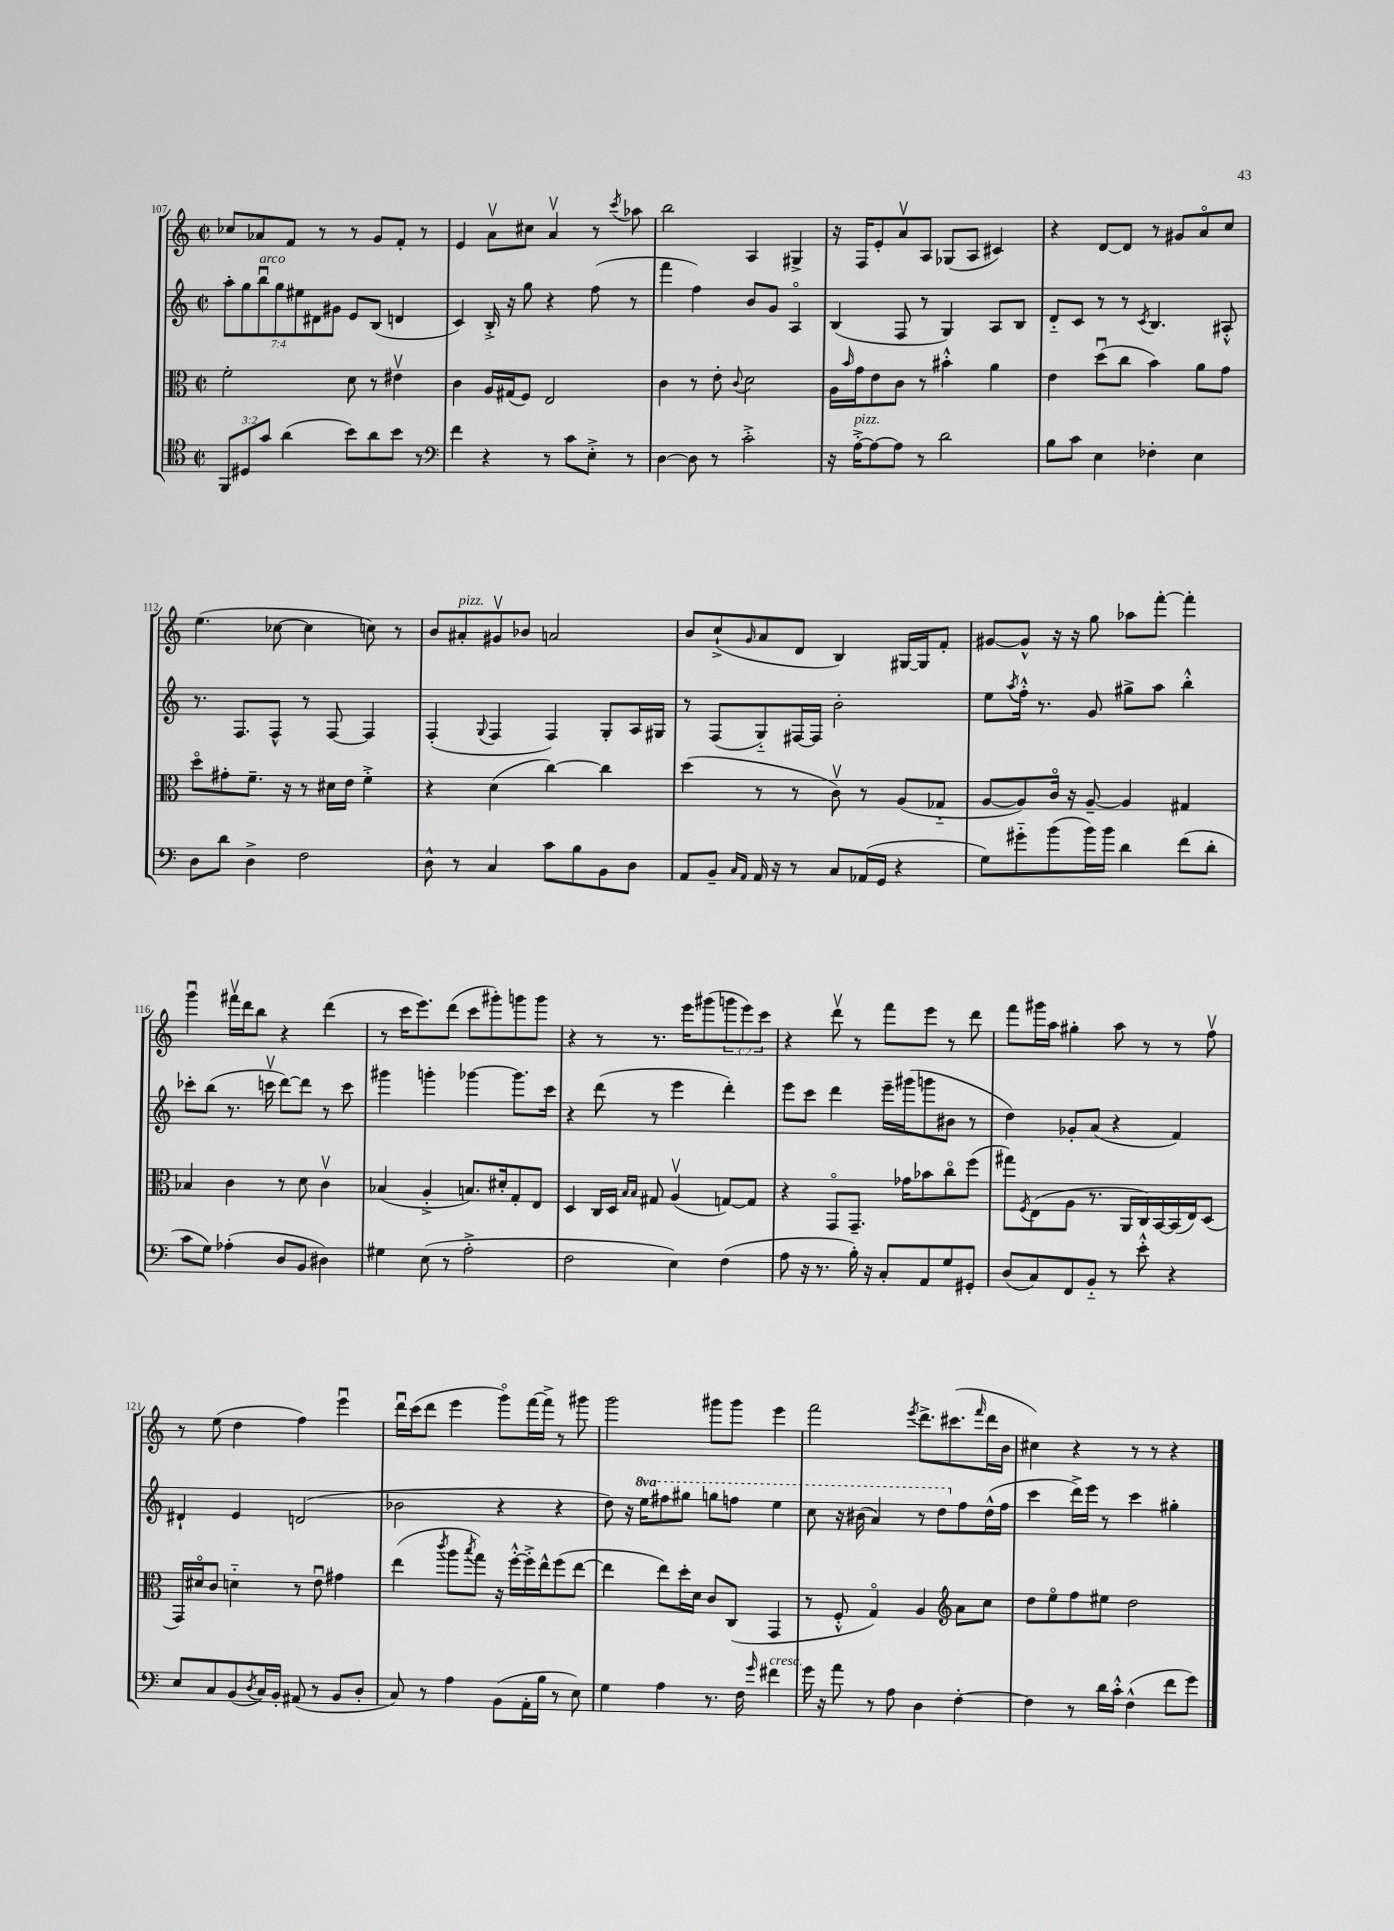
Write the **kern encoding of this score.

**kern	**kern	**kern	**kern
*staff4	*staff3	*staff2	*staff1
*clefC4	*clefC3	*clefG2	*clefG2
*k[]	*k[]	*k[]	*k[]
*M2/2	*M2/2	*M2/2	*M2/2
*met(c|)	*met(c|)	*met(c|)	*met(c|)
12FF	2f'	14aa'	8cc-
.	.	14gg	.
12D#	.	.	.
.	.	.	8a-
.	.	14bbu	.
12g	.	.	.
.	.	14gg	.
(4a	.	.	8f
.	.	14ee#	.
.	.	14d#	.
.	.	.	8r
.	.	14g#	.
8b)	8d	8e	8r
8a	8r	(8B	8g
8b	4e#v	4d	8f'
8r	.	.	8r
=	=	=	=
*clefF4	*	*	*
4f	4c	4c)	4e
4r	16A	16B'^	8av
.	(16G#	16r	.
.	8F)	8gg	8cc#
8r	2E	4r	4av
8c	.	.	.
8E'^	.	(8ff	8r
.	.	.	8qccc
8r	.	8r	8aa-
=	=	=	=
[4D	4c	4fff	2bb
8D]	8r	4ff)	.
8r	8e'	.	.
.	8qqc	.	.
2c'^	2d	8b	4A
.	.	8g	.
.	.	4Ao	4G#^
=	=	=	=
16r	16A	(4B	16r
.	16qqb	.	.
[16A'^	16g	.	16F
8A_	8e	.	8e'
8A]	8c	8F	8av
8r	8r	8r	8A
2d	4b#'^^	4G)	(8G-
.	.	.	8A
.	4a	8A	4c#)
.	.	8B	.
=	=	=	=
8B	4e	8d'~	4r
8c	.	8c	.
4E	(8ddu	8r	[8d
.	8cc	8r	8d]
.	.	8qc	.
4F-'	4b)	4.B	8r
.	.	.	8g#
4E	8a	.	8ao
.	8g	8A#'^^	8cc
=	=	=	=
8D	8ddo	8.r	(4.ee
8d	8g#'	.	.
.	.	8.F	.
4D^	8.f~	.	.
.	.	8F^^	[8cc-
.	16r	.	.
2F	8r	8r	4cc-]
.	16d#	[8F	.
.	16e	.	.
.	4f'^	4F]	8cc)
.	.	.	8r
=	=	=	=
8D^^	4r	(4F'	8b
8r	.	.	8a#'
.	.	8qqG	.
4C	(4d	4F	8g#v
.	.	.	8b-
8c	[4cc)	4F)	2a
8B	.	.	.
8BB	4cc]	8G'	.
8D	.	16A	.
.	.	16G#	.
=	=	=	=
8AA	(4dd	8r	8b
8BB~	.	(8F	(8cc`^
16qqC	.	.	.
16qqAA	.	.	16qqg
16AA	8r	8G'~)	8a
16r	.	.	.
8r	8r	[16F#	8d
.	.	16F#]	.
8C	8cv)	2b'	4B)
(16AA-	8r	.	.
16GG	.	.	.
4r	(8A	.	[16G#
.	.	.	16G#]
.	8G-'~	.	8f'
=	=	=	=
8G)	[8A	8ee	[8g#
.	.	8qaa	.
8g#'~	8A])	16ff'^^	8g#^^]
.	.	8.r	.
(8b	16co	.	16r
.	16r	.	16r
16b)	[8A~	8g	8gg
16b	.	.	.
4d	4A]	8gg#^	8aa-
.	.	8aa	[8fff'
(8f	4G#	4bb'^^	4fff']
8d'	.	.	.
=	=	=	=
8c	4B-	8ccc-'	4gggu
8G)	.	(8bb	.
(4A-'	4c	8.r	16fff#v
.	.	.	16ddd
.	.	.	8bb
.	.	16cccv	.
8D	8r	[8ddd)	4r
8BB	8d	8ddd]	.
4D#)	4cv	8r	(4ddd
.	.	8ccc	.
=	=	=	=
4G#	(4B-	4ggg#	8r
.	.	.	16ccc
.	.	.	8.eee)
(8E	4A'^	4ggg'	.
8r	.	.	(8ddd
2A'^	8.B)	[4ggg-	8ccc
.	.	.	8ggg#')
.	16d#'	.	.
.	8G'	8.ggg-]	8ggg
.	8E	.	8ggg
.	.	16ccc	.
=	=	=	=
2F	4D	4r	4r
.	16C	(8ddd	8r
.	16D	.	.
.	16qqB	.	.
.	16qqB	.	.
.	8G#	8r	8.r
4E)	(4Av	4eee	.
.	.	.	16eee
.	.	.	(8ggg#
(4F	[8G)	4ddd')	12ggg
.	.	.	12eee)
.	8G]	.	.
.	.	.	12ccc
=	=	=	=
8A	4r	8eee	4r
16r	.	8ccc	.
8.r	.	.	.
.	8GGo	4ddd	8dddv
16B')	8.GG~	.	8r
16r	.	.	.
8C'	.	16eee~	8fff
.	16g-	(16ggg#	.
8AA	8b-	8ggg	8eee
8G	8cco	8b#	8r
8GG#'	(8ff	8r	8ddd
=	=	=	=
(8D	8gg#)	4dd)	8fff
.	8qF	.	.
8C)	(8E	.	16ggg#
.	.	.	16aa
8FF	8A	8g-'	4gg#'
8BB'~	8.r	(8a	.
8r	.	4r	8aa
.	16AA	.	.
8e'^^	16C)	.	8r
.	[16BB	.	.
4r	(16BB]	4f)	8r
.	16E)	.	.
.	(8D	.	8ffv
=	=	=	=
8E	16GG)	4d#`	8r
.	16d#o	.	.
8C	8c	.	(8ee
(8BB	4d'~	4e	4dd
8qD	.	.	.
16C)	.	.	.
16BB'	.	.	.
(8AA#	8r	(2d	4ff)
8r	8eu	.	.
8BB	4g#	.	4eeeu
8D'	.	.	.
=	=	=	=
8C)	(4ee	2b-	16dddu
.	.	.	(16ccc
8r	.	.	8ddd
.	8qccc	.	.
4A	8aa	.	4eee
.	8qbb	.	.
.	8gg)	.	.
(8BB	16r	4r	8gggo)
.	[16ff'^^	.	.
16AA'	16ff'^]	.	[16fff
16B	16ee^^	.	16fff^]
8r	(8ff	4r	8r
8E)	[8ee	.	8ggg#
=	=	=	=
4G	4ee]	8dd)	2ggg
.	.	16r	.
.	.	16eee	.
4A	8ee)	8fff#	.
.	16dd'	8ggg#	.
.	16d	.	.
8.r	8c	8ggg	8ggg#
.	(8C	8fff	8ggg#
16F	.	.	.
16qqg	.	.	.
4f#	4GG	4eee	4eee
=	=	=	=
16g	8r	8ccc	2fff
16r	.	.	.
8a	8F'^^	16r	.
.	.	(16bb#	.
8r	4Go)	4aa)	.
8A	.	.	.
.	.	.	8qeee
4D	4A	8r	8.ddd^
.	.	8ddd	.
.	.	.	(8.ccc#
*	*clefG2	*	*
[4F'	8a	8ff	.
.	.	.	16qqfff
.	8cc	(16dd^^	16ddd
.	.	16ff	16b
=	=	=	=
4F]	8dd	4ccc	4cc#)
.	8eeo	.	.
8r	8ff	16ddd^)	4r
.	.	16eee	.
16d	8ee#	8r	.
16c'^^	.	.	.
(4F^^	2dd	4ccc	8r
.	.	.	8r
8f	.	4gg#'	4r
8g)	.	.	.
==	==	==	==
*-	*-	*-	*-
